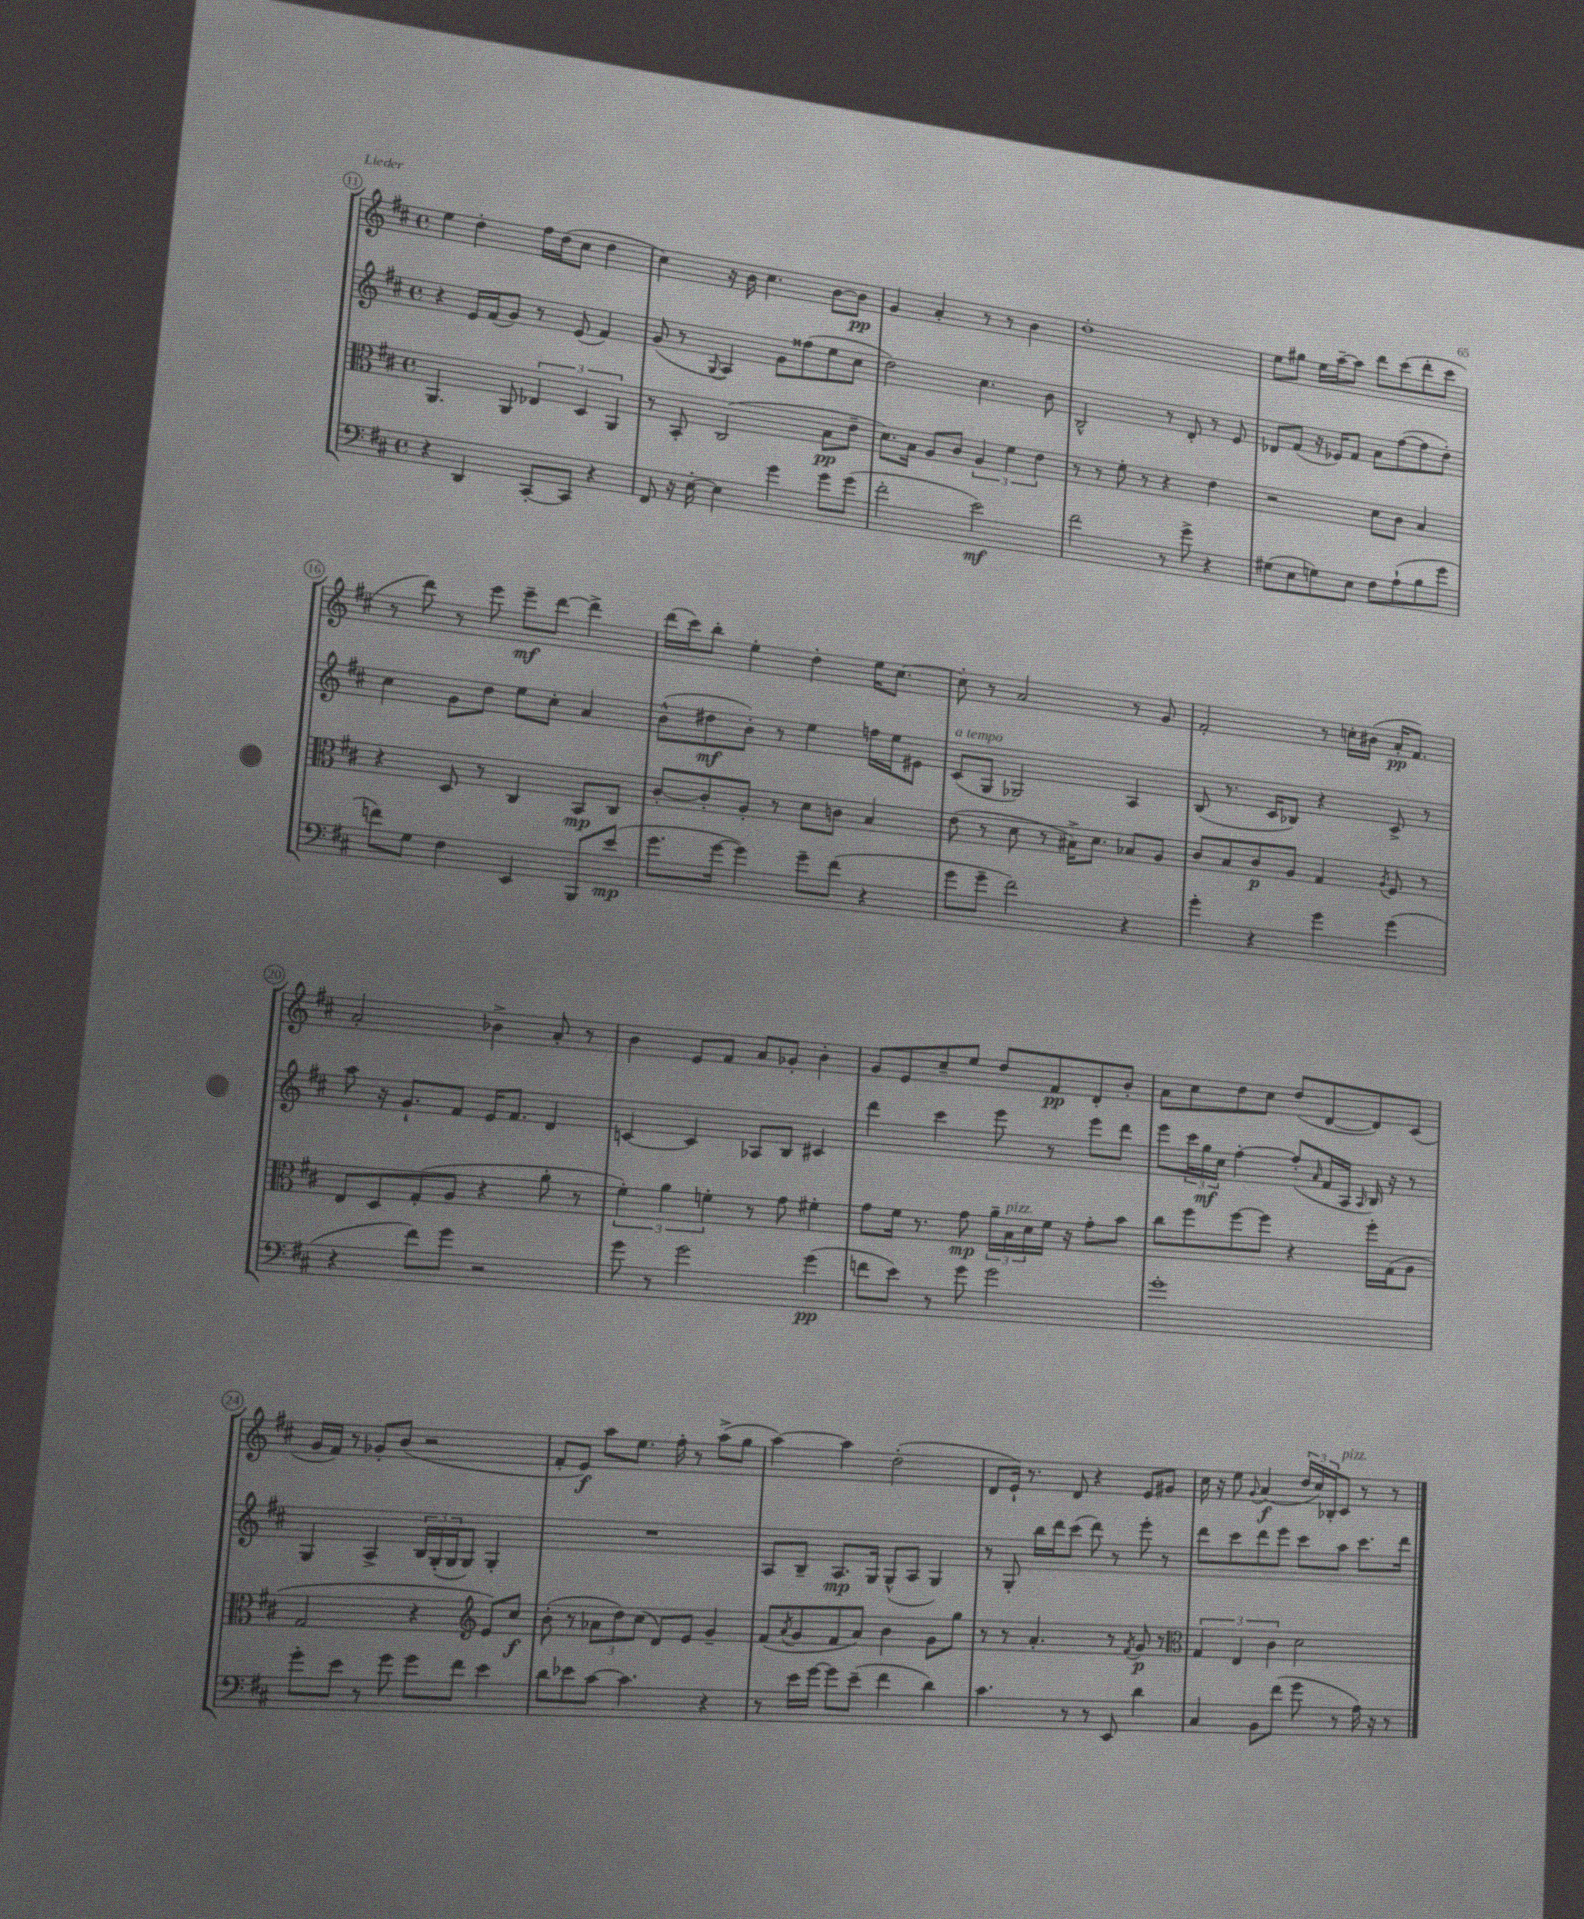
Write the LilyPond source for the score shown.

<<
\new StaffGroup <<
\new Staff = "s0" {
    \clef treble \key d \major \defaultTimeSignature \time 4/4
    e''4 d''4-. fis''16 d''16( cis''8 d''4 |
    cis''4) r16 b'16 cis''4. b'8~ b'8\pp |
    g'4 a'4-. r8 r8 b'4 |
    d''1-. |
    e''8 gis''8 e''16 a''16~-- a''8 d'''8 cis'''8( d'''8-. cis'''8 |
    r8 d'''8) r8 e'''8 e'''8--\mf d'''8~ d'''4-> |
    d'''16( cis'''16) b''8-. e''4-. d''4-. e''16 cis''8.~ |
    cis''8-. r8 a'2 r8 g'8 |
    fis'2-. r8 c''16-. bis'16( a'16-.\pp fis'8.) |
    a'2-. bes'4-> a'8-. r8 |
    b'4 e'8 fis'8 a'8 ges'8-. b'4-. |
    g'8 e'8 cis''8-- e''8 d''8 fis'8\pp d'8-. b'8-. |
    a'8 cis''8 d''8 cis''8 d''8( d'8~ d'8) cis'8( |
    g'16 fis'16) r8 ges'8-. b'8( r2 |
    fis'8-. e'8\f) a''8 e''8. fis''16-. r8 a''8->( g''8 |
    a''4~) a''4 d''2-.( |
    d'8 e'16-!) r8. d'8 r4 e'8 gis'8 |
    cis''16 r16 e''8 \appoggiatura { g'8 } a'4\f( \tuplet 3/2 { d''16 cis''16) bes16-. } cis'8^\markup { \italic "pizz." } r8 r8 \bar "|." |
}
\new Staff = "s1" {
    \clef treble \key d \major \defaultTimeSignature \time 4/4
    r4 e'16 fis'16( g'8) r8 e'8( fis'4) |
    g'8( r8 \appoggiatura { g8 } a4) g'8 fisis''8( e''8 cis''8 |
    d''2) cis''4. b'8 |
    b2-^ r8 d'8-. r8 e'8 |
    des'8 fis'8( r16 ees'16) fis'8 a'8 fis''8~( fis''8 d''8-.) |
    cis''4 g'8 d''8 e''8 cis''8-. a'4 |
    b'8-^( dis''8\mf b'8-.) r8 e''4 f''16 e''16 eis'8 |
    cis'8^\markup { \italic "a tempo" }( g8 ges2) a4 |
    b8( r8. cis'16 bes8) r4 cis'8-> r8 |
    a''8 r16 g'8.-! fis'8 e'16 fis'8. d'4 |
    c'4~ c'4 aes8 b8 cis'4 |
    d'''4 cis'''4 e'''8 r8 e'''8 d'''8 |
    e'''8 \tuplet 3/2 { cis'''16 g''16\mf cis''16 } fis''4~-. fis''8-.( \grace { a'16 } fis'16 a16 \grace { a16 } b16) r16 r8 |
    g4 a4-> \tuplet 3/2 { b16 g16-.( g16 } g8) g4-. |
    R1 |
    a8 b8-- a8.\mp g16 g8-^( a8 g4) |
    r8 g8-. b''16 d'''16 cis'''8( d'''8) r8 e'''8-. r8 |
    d'''8 cis'''8 d'''8 e'''8 cis'''8 a''8 cis'''8. d'''16 \bar "|." |
}
\new Staff = "s2" {
    \clef alto \key d \major \defaultTimeSignature \time 4/4
    a,4. a,8 \tuplet 3/2 { ees4 d4 a,4 } |
    r8 b,8-. cis2( b8\pp e'8-- |
    d'8.) b16 a8 cis'8 \tuplet 3/2 { a4 fis'4 e'4 } |
    r8 r8 fis'8-. r8 r4 e'4 |
    r2 d'8 cis'8 b4 |
    r4 d8 r8 cis4 b,8\mp cis8 |
    cis'8~-. cis'8-. a8-. r8 d'8 c'8 b4 |
    e'8( r8 d'8 r8 bis16->) d'8. bes8 a8 |
    cis'8 b8 cis'8\p a8 g4 \acciaccatura { a8 } fis8 r8 |
    e8 d8 g8-.( a8 r4 a'8-. r8 |
    \tuplet 3/2 { fis'4-.) a'4 f'4-. } r8 g'8 fis'4-. |
    g'8 fis'16 r8. g'8\mp \tuplet 3/2 { a'16-- b16^\markup { \italic "pizz." } d'16 } fis'16 r16 g'8-. b'8 |
    cis''8 fis''8 fis''8~ fis''8 r4 fis''16-. g16( a8 |
    g2 r4 \clef treble e'8) cis''8\f |
    b'8-.( r8 \tuplet 3/2 { aes'8 d''8) cis''8( } d'8) e'8 g'4-- |
    fis'8( \acciaccatura { a'8 } g'8 fis'8 a'8) b'4 g'8 g''8 |
    r8 r8 a'4.-. r8 \acciaccatura { fis'8 } g'8\p r8 |
    \clef alto \tuplet 3/2 { g4 e4 cis'4 } d'2 \bar "|." |
}
\new Staff = "s3" {
    \clef bass \key d \major \defaultTimeSignature \time 4/4
    r4 d,4 cis,8~-. cis,8 r4 |
    fis,8 r16 e16~-. e4 g'4 g'8 g'8( |
    fis'2-. e'2\mf) |
    fis'2 r8 g'8-> r4 |
    gis8( e8 g8) e8 fis8 a8-!( b8 g'8 |
    f'8) g8 fis4 e,4 b,,8 e'8\mp( |
    g'8. g'16~ g'4) g'8-- fis'8( r4 |
    g'8 g'8-- fis'2) r4 |
    g'4-. r4 g'4 g'4( |
    r4 fis'8) g'8 r2 |
    g'8 r8 g'2 g'4\pp( |
    f'8 e'8) r8 g'8 g'2 |
    g'1-. |
    g'8-. e'8 r8 g'8 g'8 fis'8 e'4 |
    d'8 ees'8 cis'8~ cis'4. r4 |
    r8 e'16 g'16~ g'8 e'8--( fis'4 d'4) |
    cis'4. r8 r8 e,8 d'4 |
    cis4 b,8 fis'8( g'8 r8 a16) r16 r8 \bar "|." |
}
>>
>>
\layout { \context { \Score currentBarNumber = #11 \override BarNumber.stencil = #(make-stencil-circler 0.1 0.3 ly:text-interface::print) } }
